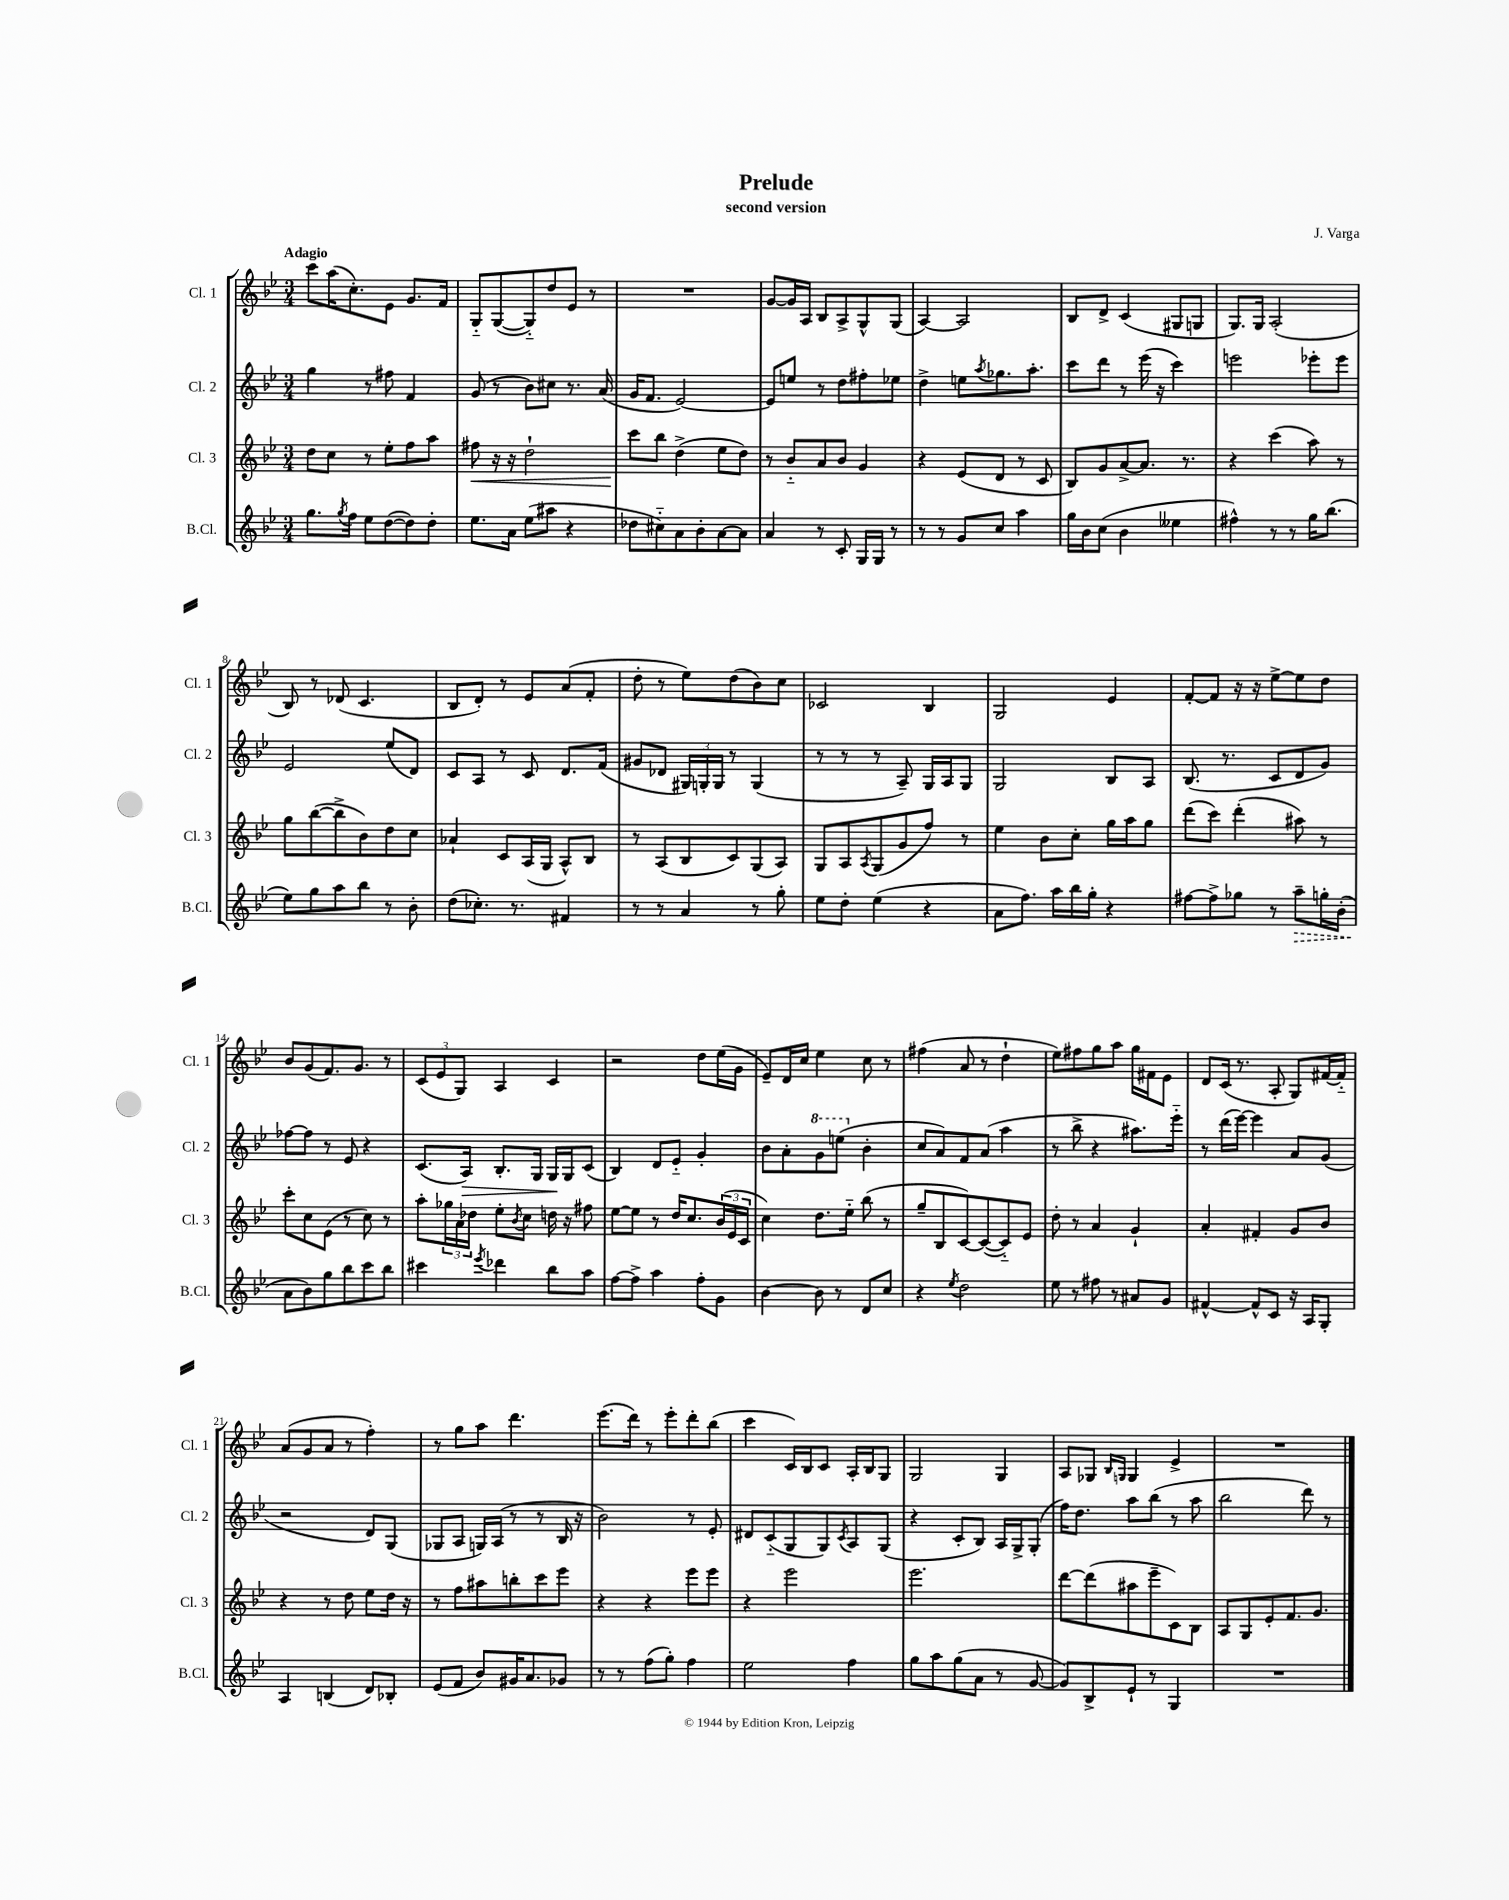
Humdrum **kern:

**kern	**kern	**kern	**kern
*staff4	*staff3	*staff2	*staff1
*clefG2	*clefG2	*clefG2	*clefG2
*k[b-e-]	*k[b-e-]	*k[b-e-]	*k[b-e-]
*M3/4	*M3/4	*M3/4	*M3/4
8.gg	8dd	4gg	8ccc
.	8cc	.	(16aa
8qgg	.	.	.
16ff	.	.	8.cc')
8ee-	8r	8r	.
([8dd	8ee-'	8ff#	8e-
8dd])	8ff	4f	8.g
8dd'	8aa	.	.
.	.	.	16f
=	=	=	=
8.ee-	8ff#	(8g	8G'~
.	16r	8r	([8G
16a	16r	.	.
(8ee-	2dd`	8b-)	8G'~])
8aa#	.	8cc#	8dd
4r	.	8.r	8e-
.	.	.	8r
.	.	(16a	.
=	=	=	=
8dd-	8ccc	16g	2.r
.	.	8.f	.
8cc#'~)	8bb-	.	.
8a	(4dd^	[2e-)	.
8b-'	.	.	.
[8a	8ee-	.	.
8a]	8dd)	.	.
=	=	=	=
4a	8r	8e-]	[8g
.	8b-'~	8ee	16g]
.	.	.	16A
8r	8a	8r	8B-
8c'	8b-	8dd	8A^
16G	4g	8ff#'	8G^^
16G	.	.	.
8r	.	8ee-	(8G
=	=	=	=
8r	4r	4dd^	[4A)
8r	.	.	.
8g	(8e-	8ee	2A]
.	.	8qaa	.
8cc	8d	8.gg-	.
4aa	8r	.	.
.	.	8.aa'	.
.	8c	.	.
=	=	=	=
16gg	8B-)	8ccc	8B-
16b-	.	.	.
(8cc	8g	8ddd	8d^
4b-	[8a^	8r	(4c
.	8.a]	(16eee-	.
.	.	16r	.
4ee--	.	4ccc)	8G#
.	8.r	.	.
.	.	.	8G
=	=	=	=
4ff#^^)	4r	2eee	8.G)
.	.	.	16G
8r	(4ccc	.	(2A'
8r	.	.	.
16gg	8aa)	8eee-'	.
(8.bb-	.	.	.
.	8r	8eee-	.
=	=	=	=
8ee-)	8gg	2e-	8B-)
8gg	([8bb-	.	8r
8aa	8bb-^]	.	(8d-
8bb-	8b-)	.	4.c
8r	8dd	(8ee-	.
8b-'	8cc	8d)	.
=	=	=	=
(8dd	4a-`	8c	8B-
8.cc-')	.	8A	8d')
.	8c	8r	8r
8.r	.	.	.
.	(16A	8c	8e-
.	16G	.	.
4f#	8A^^)	8.d	(8a
.	8B-	.	8f'
.	.	(16f	.
=	=	=	=
8r	8r	8g#	8dd'
8r	(8A	8d-	8r
4a	8B-	24G#)	8ee-)
.	.	24G'	.
.	.	24G	.
.	8c)	8r	(8dd
8r	(8G	(4G	8b-)
8gg'	8A)	.	8cc
=	=	=	=
8ee-	8G	8r	2c-
8dd'	8A	8r	.
.	8qA	.	.
(4ee-	(8G	8r	.
.	8g	8A~)	.
4r	8ff)	16G	4B-
.	.	16A	.
.	8r	8G	.
=	=	=	=
8a	4ee-	2G	2G
8.ff)	.	.	.
.	8b-	.	.
16aa	.	.	.
16bb-	8cc'	.	.
16gg'	.	.	.
4r	16gg	8B-	4e-
.	16aa	.	.
.	8gg	8A	.
=	=	=	=
[8ff#	(8ddd	(8.B-	[8f'
8ff#^]	8ccc)	.	8f]
.	.	8.r	.
8gg-	(4ddd'	.	16r
.	.	.	16r
8r	.	8c	[8ee-^
8aa~	8aa#)	8d	8ee-]
16gg'	8r	8g)	8dd
(16b-'	.	.	.
=	=	=	=
8a	8ccc'	[8ff-	8b-
8b-)	8cc	8ff-]	(8g
8gg	(8e-	8r	8.f)
8bb-	8r	8e-	.
.	.	.	8.g
8ccc	8cc)	4r	.
8bb-	8r	.	8r
=	=	=	=
4ccc#	8aa'	(8.c	(12c
.	.	.	12e-
.	24gg-	.	.
.	24a	.	12G)
.	.	16A)	.
.	24dd-	.	.
8qeee-	.	.	.
4ddd-	8ee-'	8.B-'	4A
.	8qb-	.	.
.	8cc	.	.
.	.	16G	.
8bb-	16dd	16G	4c
.	16r	16G	.
8aa	8ff#	(8c	.
=	=	=	=
[8ff	[8ee-	4B-)	2r
8ff^]	8ee-]	.	.
4aa	8r	8d	.
.	16dd	8e-'~	.
.	8.cc	.	.
8ff'	.	4g'	8dd
8g	(24b-	.	(16ee-
.	24e-	.	.
.	.	.	16g
.	24c	.	.
=	=	=	=
[4b-	4cc)	8b-	8e-~)
.	.	8a'	16d
.	.	.	16cc
8b-]	8.dd	8gg	4ee-
8r	.	(8eee	.
.	16ee-'~	.	.
8d	(8bb-	4b-'	8cc
8cc	8r	.	8r
=	=	=	=
4r	8gg~	8cc	(4ff#
.	8B-	8a)	.
8qee-	.	.	.
2dd	[8c)	8f	8a
.	(8c_	(8a	8r
.	8c'~])	4aa	4dd`
.	8e-	.	.
=	=	=	=
8ee-	8dd'	8r	8ee-)
8r	8r	8bb-^	8ff#
8ff#	4a	4r	8gg
8r	.	.	8aa
8a#	4g`	8.aa#)	16gg
.	.	.	16f#
8g	.	.	8e-
.	.	16eee-'~	.
=	=	=	=
[4f#^^	4a'	8r	8d
.	.	(16ddd	(16c
.	.	[16eee-)	8.r
8f#^^]	4f#'	4eee-]	.
8c	.	.	8A'
16r	8g	8a	8G)
16A	.	.	.
8G'	8b-	(8g	[16f#
.	.	.	16f#'~]
=	=	=	=
4A	4r	2r	(8a
.	.	.	8g
(4B	8r	.	8a
.	8dd	.	8r
8d)	8ee-	8d)	4ff')
8B-'	16dd	(8G	.
.	16r	.	.
=	=	=	=
(8e-	8r	8G-	8r
8f	8ff	8A	8gg
8b-)	8aa#	16G)	8aa
.	.	(16A	.
16g#	8bb'	8r	4.ddd
8.a	.	.	.
.	8ccc	8r	.
8g-	8eee-	16B-	.
.	.	16r	.
=	=	=	=
8r	4r	2b-)	(8.eee-
8r	.	.	.
.	.	.	16ddd)
(8ff	4r	.	8r
8gg')	.	.	8eee-'
4ff	8eee-	8r	8ddd'
.	8eee-	8e-'	(8bb-
=	=	=	=
2ee-	4r	8d#	4ccc
.	.	(8c'~	.
.	2eee-	8G	16c)
.	.	.	16B-
.	.	8G)	8c
.	.	8qc	.
4ff	.	8A	16A'
.	.	.	16B-
.	.	(8G	8G
=	=	=	=
8gg	2.eee-	4r	2G
8aa	.	.	.
(8gg	.	8c'	.
8a	.	8B-)	.
8r	.	16A	4G
.	.	16G^	.
[8g	.	(8G'	.
=	=	=	=
8g])	[8ddd	16ff)	8A
.	.	8.dd	.
8B-^	(8ddd]	.	8G-
.	.	.	16qqB-
.	.	.	16qqG
8e-`	8aa#	8aa	4G
8r	8eee-~	(8bb-	.
4G	8c)	8r	4e-^
.	8B-	8aa	.
=	=	=	=
2.r	8A	2bb-	2.r
.	8G	.	.
.	8e-'	.	.
.	8.f	.	.
.	.	8ddd)	.
.	8.g	.	.
.	.	8r	.
==	==	==	==
*-	*-	*-	*-
